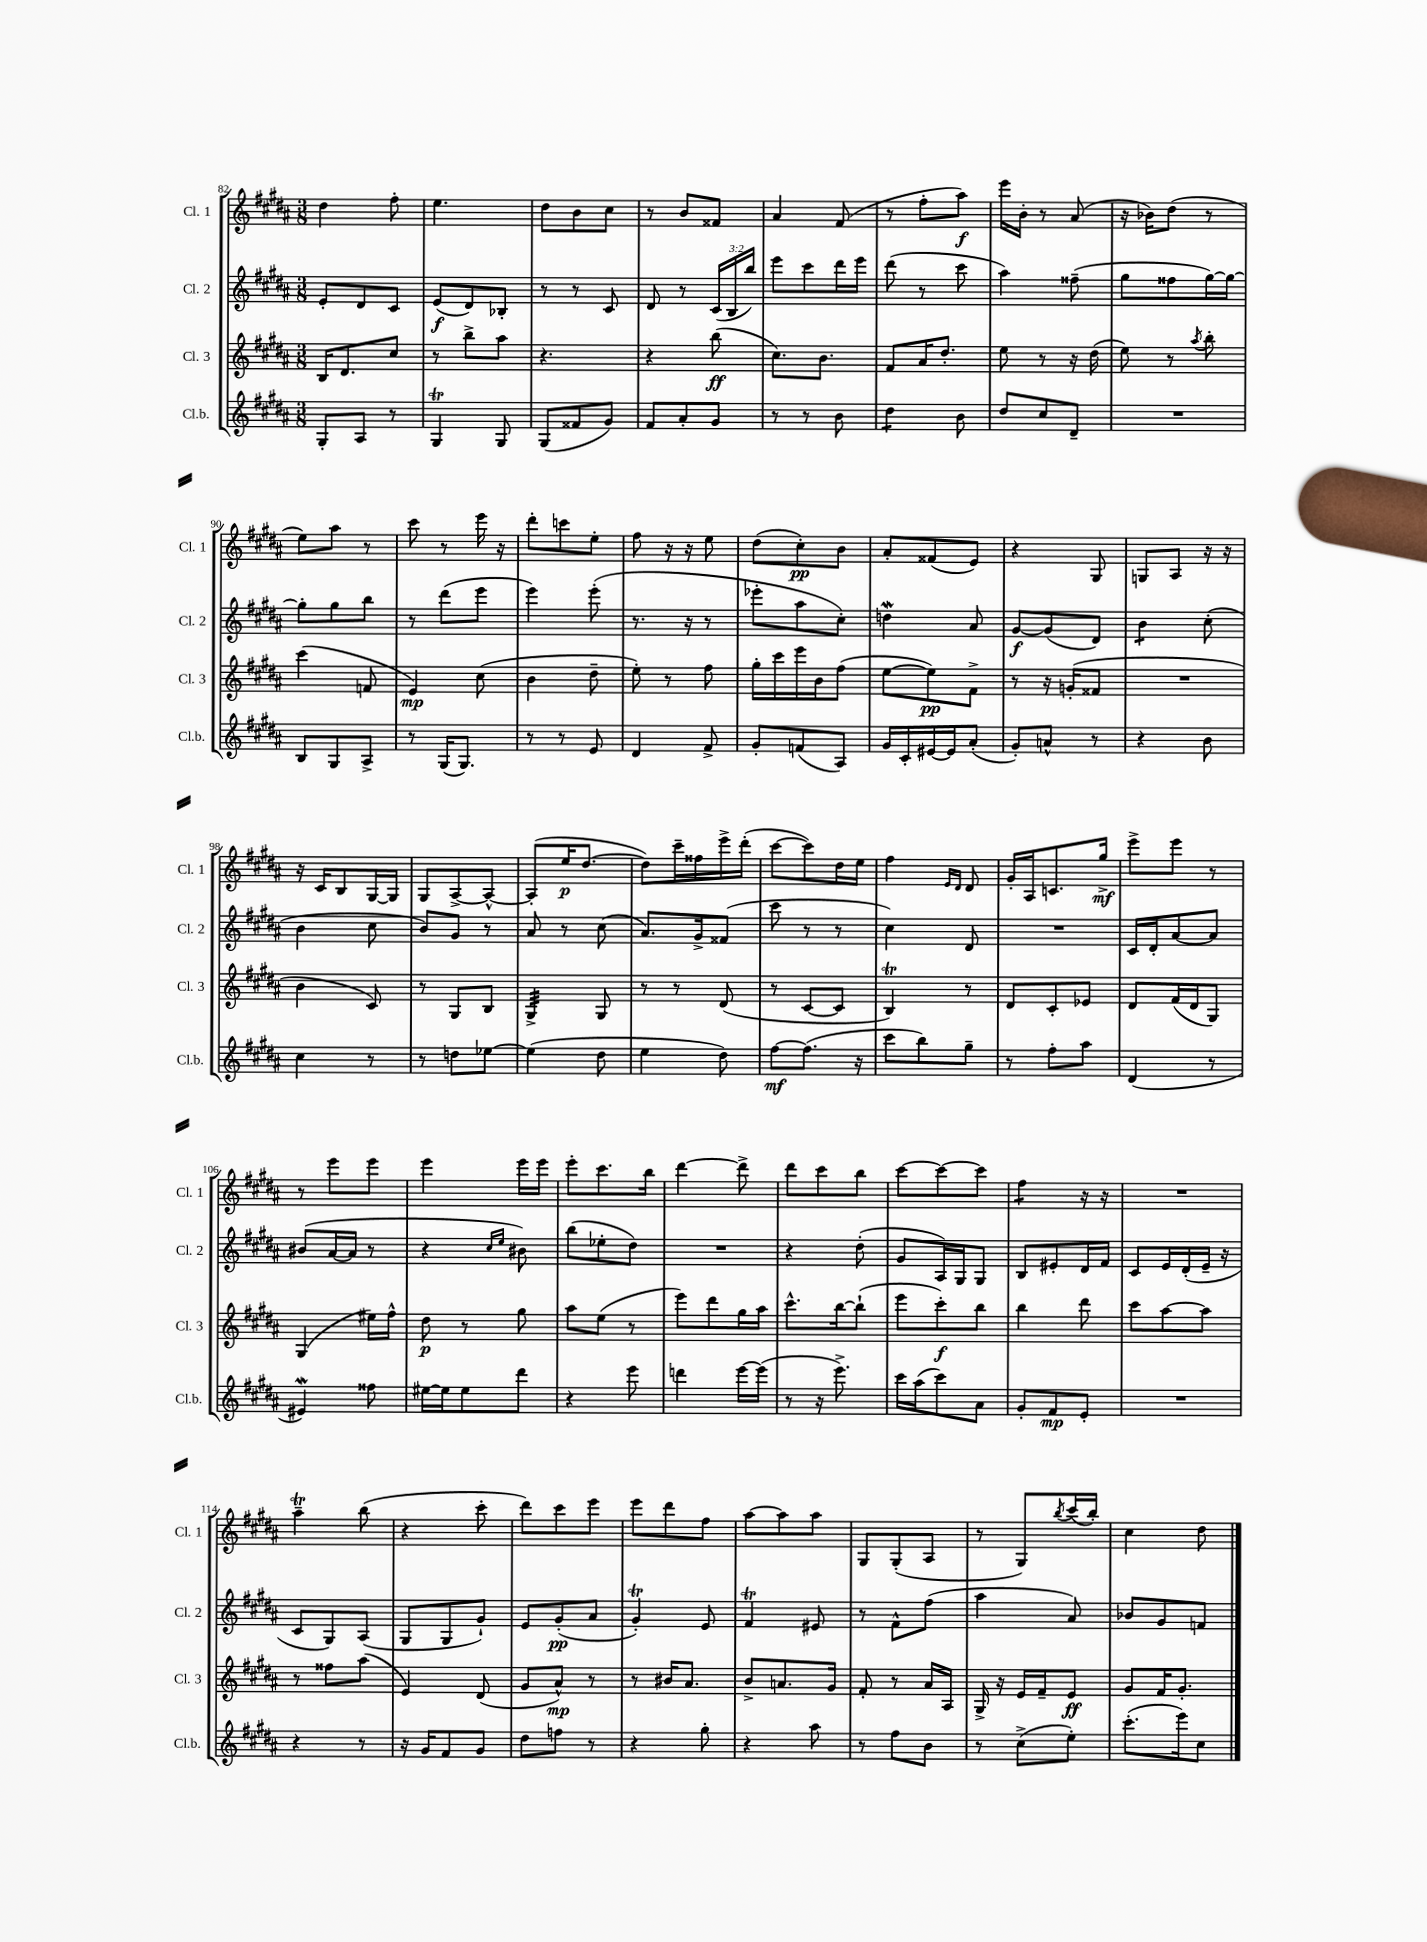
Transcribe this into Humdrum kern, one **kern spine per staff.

**kern	**kern	**kern	**kern
*staff4	*staff3	*staff2	*staff1
*clefG2	*clefG2	*clefG2	*clefG2
*k[f#c#g#d#a#]	*k[f#c#g#d#a#]	*k[f#c#g#d#a#]	*k[f#c#g#d#a#]
*M3/8	*M3/8	*M3/8	*M3/8
8G#'	16B	8e'	4dd#
.	8.d#	.	.
8A#	.	8d#	.
8r	8cc#	8c#	8ff#'
=	=	=	=
4G#	8r	(8e	4.ee
.	8bb^	8d#)	.
8G#	8aa#	8B-'	.
=	=	=	=
(8G#	4.r	8r	8dd#
8f##	.	8r	8b
8g#)	.	8c#	8cc#
=	=	=	=
8f#	4r	8d#	8r
8a#'	.	8r	8b
8g#	(8bb	(24c#	8f##
.	.	24B	.
.	.	24bb)	.
=	=	=	=
8r	8.cc#)	8eee	4a#
8r	.	8ccc#	.
.	8.b	.	.
8b	.	16ddd#	(8f#
.	.	16eee	.
=	=	=	=
4dd#	8f#	(8ddd#	8r
.	16a#	8r	8ff#'
.	8.dd#'	.	.
8b	.	8ccc#	8aa#)
=	=	=	=
8dd#	8ee	4aa#)	16eee
.	.	.	16b'
8cc#	8r	.	8r
8d#~	16r	(8ff##~	(8a#
.	(16dd#	.	.
=	=	=	=
4.r	8ee)	8gg#	16r
.	.	.	16b-)
.	8r	8ff##	(8dd#
.	8qaa#	.	.
.	8bb'	[16gg#)	8r
.	.	16gg#_	.
=	=	=	=
8B	(4ccc#	8gg#']	8ee)
8G#	.	8gg#	8aa#
8A#^	8f	8bb	8r
=	=	=	=
8r	4e)	8r	8ccc#
(16G#	.	(8ddd#	8r
8.G#)	.	.	.
.	(8cc#	8eee	16eee
.	.	.	16r
=	=	=	=
8r	4b	4eee)	8ddd#'
8r	.	.	8ccc
8e	8dd#~	(8eee'	8ee'
=	=	=	=
4d#	8ee')	8.r	8ff#
.	8r	.	16r
.	.	16r	16r
8f#^	8ff#	8r	8ee
=	=	=	=
8g#'	16gg#'	8eee-'	(8dd#
.	16ccc#	.	.
(8f	16eee	8aa#	8cc#')
.	16b	.	.
8A#)	(8ff#	8cc#')	8b
=	=	=	=
16g#	[8ee	4dd	8a#'
16c#'	.	.	.
[16e#	8ee])	.	(8f##
16e#]	.	.	.
(8a#'	8f#^	8a#	8e)
=	=	=	=
8g#')	8r	[8g#	4r
8a^^	16r	(8g#]	.
.	(16g'	.	.
8r	8f##	8d#)	8G#
=	=	=	=
4r	4.r	4b	8G
.	.	.	8A#
8b	.	(8cc#'	16r
.	.	.	16r
=	=	=	=
4cc#	4b	4b	16r
.	.	.	16c#
.	.	.	8B
8r	8c#)	8cc#	[16G#
.	.	.	16G#]
=	=	=	=
8r	8r	8b)	8G#
8dd	8G#	8g#	[8A#^
[8ee-	8B	8r	8A#^^_
=	=	=	=
(4ee-]	4G#^	8a#	(8A#']
.	.	8r	16ee
.	.	.	[8.dd#
8dd#	8G#	(8cc#	.
=	=	=	=
4ee	8r	8.a#)	8dd#])
.	8r	.	16ccc#~
.	.	16g#^	16ff##
8dd#)	(8d#	(8f##	16eee^
.	.	.	(16ddd#'
=	=	=	=
[8ff#	8r	8ccc#	[8ccc#
(8.ff#]	[8c#	8r	8ccc#])
.	8c#]	8r	16dd#
16r	.	.	16ee
=	=	=	=
8ccc#	4B)	4cc#)	4ff#
8bb)	.	.	.
.	.	.	16qqe
.	.	.	16qqd#
8gg#~	8r	8d#	8d#
=	=	=	=
8r	8d#	4.r	16g#'
.	.	.	16A#
8ff#'	8c#'	.	8.c
8aa#	8e-	.	.
.	.	.	16gg#^
=	=	=	=
(4d#	8d#	16c#	8eee^
.	.	16d#'	.
.	(16f#	[8a#	8eee
.	16d#	.	.
8r	8G#)	8a#]	8r
=	=	=	=
4e#)	(4G#	(8b#	8r
.	.	[16a#	8eee
.	.	16a#]	.
8ff##	16ee#)	8r	8eee
.	16ff#^^	.	.
=	=	=	=
[16ee#	8dd#	4r	4eee
16ee#]	.	.	.
8ee#	8r	.	.
.	.	16qqcc#	.
.	.	16qqee	.
8ddd#	8gg#	8b#)	16eee
.	.	.	16eee
=	=	=	=
4r	8aa#	(8bb	8eee'
.	(8ee	8ee-'	8.ccc#
8eee	8r	8dd#)	.
.	.	.	16bb
=	=	=	=
4ddd	8eee)	4.r	[4ddd#
.	8ddd#	.	.
[16eee	16gg#	.	8ddd#^]
(16eee]	16aa#	.	.
=	=	=	=
8r	8.ccc#^^	4r	8ddd#
16r	.	.	8ccc#
8.eee^)	[16bb	.	.
.	(8bb`]	(8dd#'	8bb
=	=	=	=
16ccc#	8eee	8g#	[8ccc#
(16aa#	.	.	.
8ccc#)	8ccc#')	16A#)	8ccc#_
.	.	16G#	.
8a#	8bb	8G#	8ccc#]
=	=	=	=
8g#'	4bb	8B	4ff#
8f#	.	8e#'	.
8e'	8ddd#	16d#	16r
.	.	16f#	16r
=	=	=	=
4.r	8ccc#	8c#	4.r
.	[8aa#	16e	.
.	.	(16d#'	.
.	8aa#]	16e~	.
.	.	16r	.
=	=	=	=
4r	8r	8c#	4aa#~
.	8ff##	8G#)	.
8r	(8aa#	(8A#	(8bb
=	=	=	=
16r	4e)	8G#	4r
16g#	.	.	.
8f#	.	8G#	.
8g#	(8d#	8g#`)	8ccc#'
=	=	=	=
8dd#	8g#	8e	8ddd#)
8ff	8a#^^)	(8g#'	8ccc#
8r	8r	8a#	8eee
=	=	=	=
4r	8r	4g#')	8eee
.	16b#	.	8ddd#
.	8.a#	.	.
8gg#'	.	8e	8ff#
=	=	=	=
4r	8b^	4f#	[8aa#
.	8.a	.	8aa#]
8aa#	.	8e#	8aa#
.	16g#	.	.
=	=	=	=
8r	8f#'	8r	8G#
8ff#	8r	8f#^^	(8G#'
8b	16a#	(8ff#	8A#
.	16A#	.	.
=	=	=	=
8r	16G#^	4aa#	8r
.	16r	.	.
(8cc#^	16e	.	8G#)
.	16f#~	.	.
.	.	.	8qbb
8ee')	8e	8a#)	(16ccc#
.	.	.	16bb')
=	=	=	=
(8.ccc#'	8g#	8b-	4cc#
.	16f#	8g#	.
16eee)	8.g#'	.	.
8cc#	.	8f	8dd#
==	==	==	==
*-	*-	*-	*-
